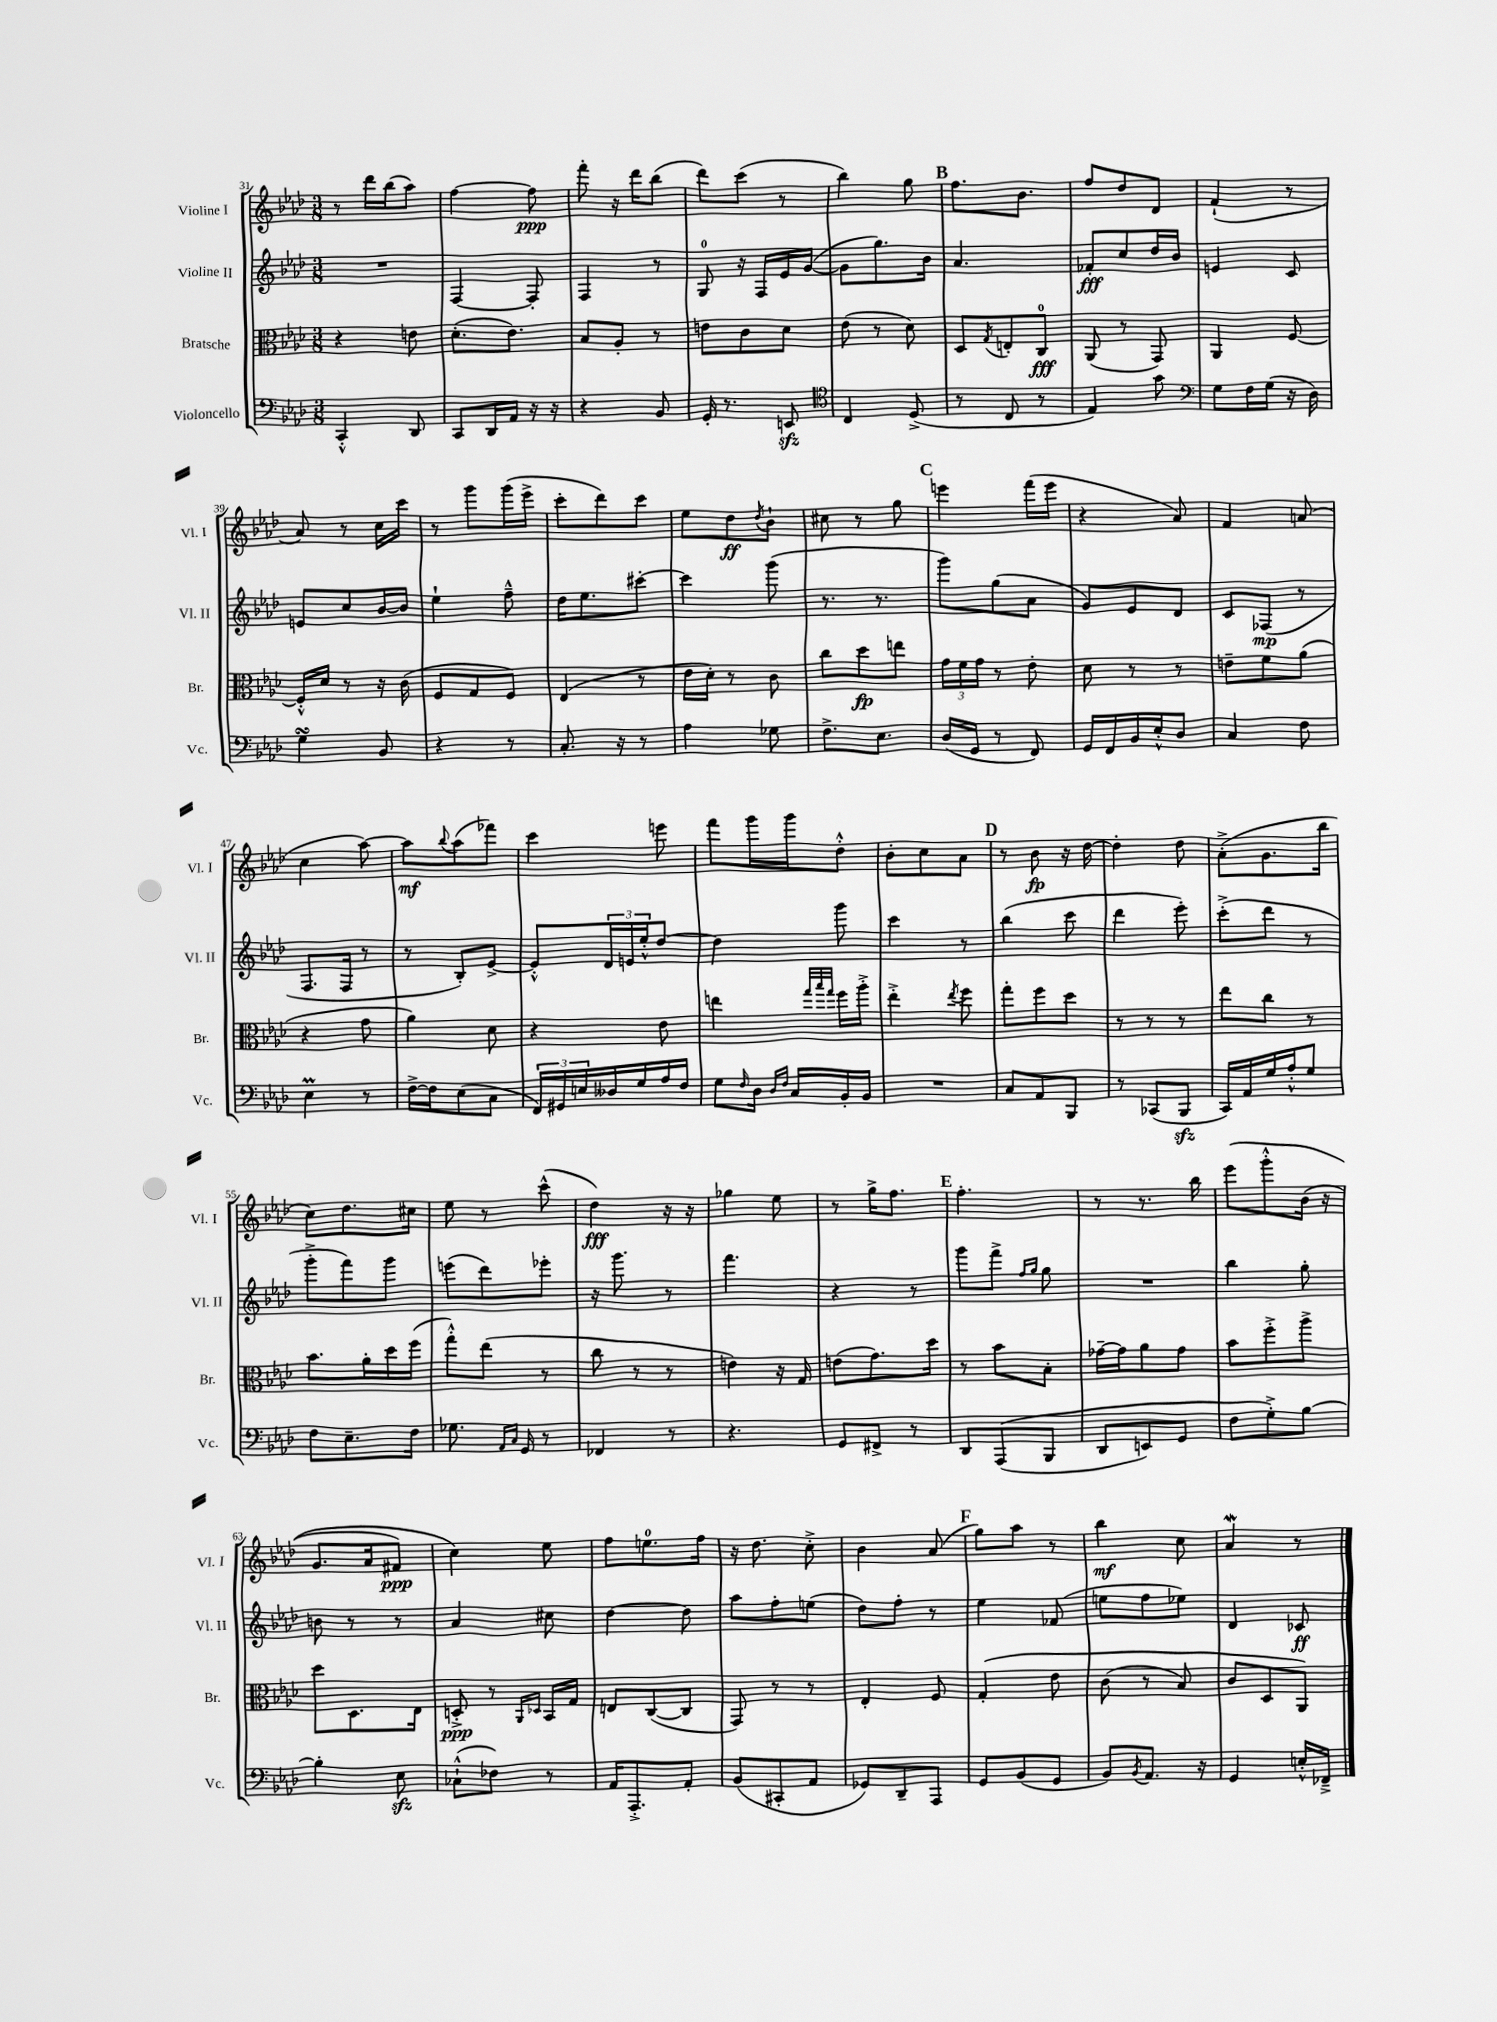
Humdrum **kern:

**kern	**kern	**kern	**kern
*staff4	*staff3	*staff2	*staff1
*clefF4	*clefC3	*clefG2	*clefG2
*k[b-e-a-d-]	*k[b-e-a-d-]	*k[b-e-a-d-]	*k[b-e-a-d-]
*M3/8	*M3/8	*M3/8	*M3/8
4CC'^^	4r	4.r	8r
.	.	.	16ddd-
.	.	.	(16bb-
8DD-	8e	.	8aa-)
=	=	=	=
8CC	(8.d-'	[4F	[4ff
16DD-	.	.	.
16AA-	8.e-)	.	.
16r	.	8F']	8ff]
16r	.	.	.
=	=	=	=
4r	8B-	4F	8fff'
.	8A-'	.	16r
.	.	.	16ddd-
8BB-	8r	8r	(8bb-
=	=	=	=
16GG'	8e	8G	8ddd-)
8.r	.	.	.
.	8c	16r	(8ccc
.	.	16F	.
8EE	8d-	16e-	8r
.	.	([16g	.
=	=	=	=
*clefC4	*	*	*
4C	(8e-	8g]	4bb-)
.	8r	8.gg)	.
(8D-^	8d-)	.	8gg
.	.	16b-	.
=	=	=	=
8r	8D-	4.a-	8.ff
.	8qG	.	.
8C	8E'	.	.
.	.	.	8.b-
8r	8C	.	.
=	=	=	=
4E-)	(8AA-	8f-'	8ff
.	8r	8cc	8dd-
8g	8GG)	16dd-	8d-
.	.	16b-	.
=	=	=	=
*clefF4	*	*	*
8G	4AA-	4e	(4f`
16F	.	.	.
(16G	.	.	.
16r	[8F	8c	8r
16D-)	.	.	.
=	=	=	=
4G	16F'^^]	8e	8a-)
.	16d-	.	.
.	8r	8cc	8r
8BB-	16r	[16b-	16cc
.	(16c	16b-]	16ccc
=	=	=	=
4r	8F	4ee-`	8r
.	8G	.	8ggg
8r	8F)	8ff~^^	(16ggg
.	.	.	16eee-^
=	=	=	=
8.C'	(4E-	16dd-	8ccc'
.	.	8.ee-	.
.	.	.	8ddd-)
16r	.	.	.
8r	8r	[8ccc#'	8ccc
=	=	=	=
4A-	16e-	4ccc#]	8ee-
.	16d-')	.	.
.	8r	.	8dd-
.	.	.	8qdd-
8G-	8c	(8ggg	8b-`
=	=	=	=
8.F^	8cc	8.r	8cc#
.	8dd-	.	8r
8.E-	.	8.r	.
.	8ee	.	8gg
=	=	=	=
(16D-	24g	8ggg)	4eee
.	24f	.	.
16GG	.	.	.
.	24g	.	.
8r	8r	(8gg	.
8FF)	8e-'	8a-	(16fff
.	.	.	16eee
=	=	=	=
16GG	8d-	8g)	4r
16FF	.	.	.
16BB-	8r	8e-	.
16E-'^^	.	.	.
8D-	8r	8d-	8a-)
=	=	=	=
4C	8e~	8c	4f
.	8f	(8F-	.
8F	(8a-	8r	(8a
=	=	=	=
4E-	4r	8.F	4cc
.	.	16F	.
8r	8g	8r	[8aa-)
=	=	=	=
[16F^	4a-)	8r	8aa-]
16F]	.	.	.
.	.	.	8qqbb-
(8E-	.	8B-')	(8aa-
8C	8d-	[8e-^	8fff-)
=	=	=	=
24FF)	4r	8e-'^^]	4ccc
24GG#	.	.	.
24E	.	.	.
16D--	.	24d-	.
.	.	24e	.
16G	.	.	.
.	.	24ee-'^^	.
16A-	8e-	[8dd-	8eee
16F	.	.	.
=	=	=	=
8G	4ee	4dd-]	8fff
16qqF	.	.	.
16D-	.	.	16ggg
16qqD-	.	.	.
16qqF	.	.	.
16C	.	.	16ggg
.	32qqgg	.	.
.	32qqbb-	.	.
.	32qqgg	.	.
16BB-'	16ff	8ggg	8dd-'^^
16BB-	16aa-'^	.	.
=	=	=	=
4.r	4ee-'^	4ccc	8b-'
.	.	.	8cc
.	8qee-	.	.
.	8ff	8r	8a-
=	=	=	=
8C	8gg'	(4bb-	8r
8AA-	8ff	.	8b-
8BBB-	8dd-	8ccc	16r
.	.	.	[16dd-
=	=	=	=
8r	8r	4ddd-	4dd-']
(8CC-	8r	.	.
8BBB-	8r	8eee-')	8dd-
=	=	=	=
16CC)	8ee-	(8ccc'^	(8a-'^
16AA-	.	.	.
16G	8cc	8ddd-	8.g
16A-'^^	.	.	.
8G	8r	8r	.
.	.	.	16bb-
=	=	=	=
8F	8.b-	8ggg'^	8cc)
8.E-~	.	8fff)	8.dd-
.	16a-'	.	.
.	16dd-	8ggg	.
16F	(16ff	.	16cc#
=	=	=	=
8.G-	8gg'^^)	(8eee	8ee-
.	(8ee-	8ddd-)	8r
16qqAA-	.	.	.
16qqC	.	.	.
16GG	.	.	.
8r	8r	8eee-'	(8ccc^^
=	=	=	=
4FF-	8cc	16r	4dd-)
.	.	8.ggg	.
.	8r	.	.
8r	8r	8r	16r
.	.	.	16r
=	=	=	=
4.r	4e)	4.fff	4gg-
.	16r	.	8ee-
.	16G	.	.
=	=	=	=
8GG	(8e	4r	8r
8FF#^	8.g)	.	16gg^
.	.	.	8.ff
8r	.	8r	.
.	16dd-	.	.
=	=	=	=
8DD-	8r	8ggg	4.ff'
&((8AAA-	8b-	8fff^	.
.	.	16qqff	.
.	.	16qqgg	.
8BBB-	8B-'	8gg	.
=	=	=	=
8DD-	[16g-~	4.r	8r
.	16g-]	.	.
8EE)	8a-	.	8.r
8GG	8g-	.	.
.	.	.	16bb-
=	=	=	=
8F	8b-	4bb-	&(8eee-
8G'^&)	8ff'^	.	8ggg'^^
[8B-	8aa-^	8gg'	(16b-
.	.	.	16r
=	=	=	=
4B-']	8dd-	8b	8.g
.	8.D-	8r	.
.	.	.	16a-
8E-	.	8r	8f#)
.	16E-	.	.
=	=	=	=
(8C-`^^	8D'^	4a-	4cc&)
8F-)	8r	.	.
.	16qqAA-	.	.
.	16qqD-	.	.
8r	16BB-	8cc#	8ee-
.	16G	.	.
=	=	=	=
16AA-	8E	[4dd-	8ff
8.AAA-'^	.	.	.
.	([8C	.	8.ee
8AA-'	8C]	8dd-]	.
.	.	.	16ff
=	=	=	=
(8BB-	8GG)	8aa-	16r
.	.	.	8.dd-
8CC#'	8r	8ff'	.
8AA-	8r	(8ee	8cc'^
=	=	=	=
8GG-)	4E-'	8dd-)	4b-
8DD-~	.	8ff'	.
8AAA-	8F	8r	(8a-
=	=	=	=
8GG	&(4G'	4ee-	8gg)
(8BB-	.	.	8aa-
8GG	8e-	(8f-	8r
=	=	=	=
8BB-)	(8c	8ee	4bb-
8qBB-	.	.	.
8.AA-	8r	8ff	.
.	8B-)	8ee-)	8cc
16r	.	.	.
=	=	=	=
4GG	8c	4d-	4a-
.	8D-	.	.
16E'^^	8AA-&)	8c-	8r
16FF-~^	.	.	.
==	==	==	==
*-	*-	*-	*-
